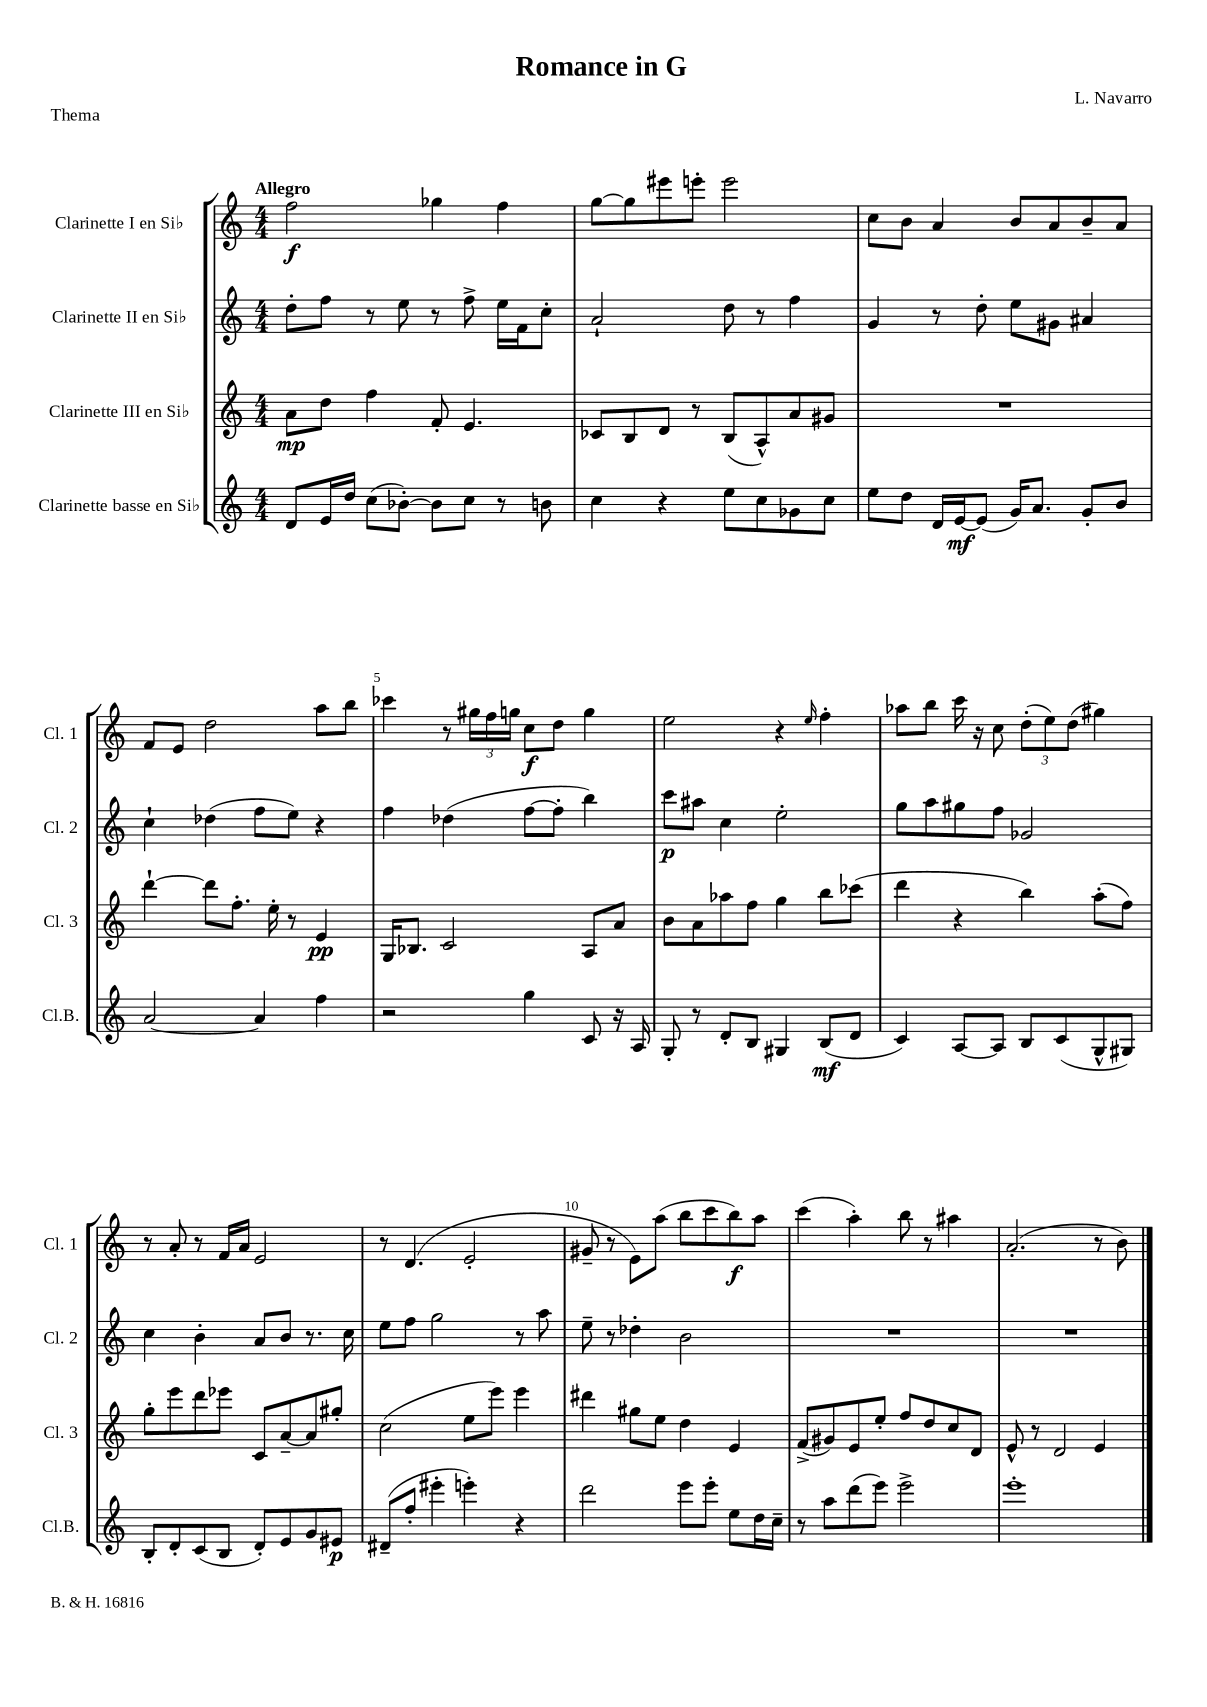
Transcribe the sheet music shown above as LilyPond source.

\header { title = "Romance in G" composer = "L. Navarro" piece = "Thema" }
<<
\new StaffGroup <<
\new Staff = "s0" \with { instrumentName = "Clarinette I en Sib" shortInstrumentName = "Cl. 1" } {
    \clef treble \key c \major \numericTimeSignature \time 4/4 \tempo "Allegro"
    f''2\f ges''4 f''4 |
    g''8~ g''8 eis'''8 e'''8-. e'''2 |
    c''8 b'8 a'4 b'8 a'8 b'8-- a'8 |
    f'8 e'8 d''2 a''8 b''8 |
    ces'''4 r8 \tuplet 3/2 { gis''16 f''16 g''16 } c''8\f d''8 g''4 |
    e''2 r4 \grace { e''16 } f''4-. |
    aes''8 b''8 c'''16 r16 c''8 \tuplet 3/2 { d''8-.( e''8) d''8( } gis''4) |
    r8 a'8-. r8 f'16 a'16 e'2 |
    r8 d'4.( e'2-. |
    gis'8-- r8 e'8) a''8( b''8 c'''8 b''8\f) a''8 |
    c'''4( a''4-.) b''8 r8 ais''4 |
    a'2.-.( r8 b'8) \bar "|." |
}
\new Staff = "s1" \with { instrumentName = "Clarinette II en Sib" shortInstrumentName = "Cl. 2" } {
    \clef treble \key c \major \numericTimeSignature \time 4/4
    d''8-. f''8 r8 e''8 r8 f''8-> e''16 f'16 c''8-. |
    a'2-! d''8 r8 f''4 |
    g'4 r8 d''8-. e''8 gis'8 ais'4 |
    c''4-! des''4( f''8 e''8) r4 |
    f''4 des''4( f''8~ f''8-. b''4) |
    c'''8\p ais''8 c''4 e''2-. |
    g''8 a''8 gis''8 f''8 ges'2 |
    c''4 b'4-. a'8 b'8 r8. c''16 |
    e''8 f''8 g''2 r8 a''8 |
    e''8-- r8 des''4-. b'2 |
    R1 |
    R1 \bar "|." |
}
\new Staff = "s2" \with { instrumentName = "Clarinette III en Sib" shortInstrumentName = "Cl. 3" } {
    \clef treble \key c \major \numericTimeSignature \time 4/4
    a'8\mp d''8 f''4 f'8-. e'4. |
    ces'8 b8 d'8 r8 b8( a8-^) a'8 gis'8 |
    R1 |
    d'''4~-! d'''8 f''8.-. e''16-. r8 e'4\pp |
    g16 bes8. c'2 a8 a'8 |
    b'8 a'8 aes''8 f''8 g''4 b''8 ces'''8( |
    d'''4 r4 b''4) a''8-.( f''8) |
    g''8-. e'''8 d'''8 ees'''8 c'8 a'8~-- a'8 gis''8-. |
    c''2( e''8 e'''8) e'''4 |
    dis'''4 gis''8 e''8 d''4 e'4 |
    f'8->( gis'8) e'8 e''8-. f''8 d''8 c''8 d'8 |
    e'8-^ r8 d'2 e'4 \bar "|." |
}
\new Staff = "s3" \with { instrumentName = "Clarinette basse en Sib" shortInstrumentName = "Cl.B." } {
    \clef treble \key c \major \numericTimeSignature \time 4/4
    d'8 e'16 d''16 c''8( bes'8~-.) bes'8 c''8 r8 b'8 |
    c''4 r4 e''8 c''8 ges'8 c''8 |
    e''8 d''8 d'16 e'16~\mf e'8( g'16) a'8. g'8-. b'8 |
    a'2~ a'4 f''4 |
    r2 g''4 c'8 r16 a16 |
    g8-. r8 d'8-. b8 gis4 b8\mf( d'8 |
    c'4) a8~ a8 b8 c'8( g8-^ gis8) |
    b8-. d'8-. c'8( b8 d'8-.) e'8 g'8 eis'8\p |
    dis'8--( f''8-. eis'''4-. e'''4-.) r4 |
    d'''2 e'''8 e'''8-. e''8 d''16 c''16-- |
    r8 a''8 d'''8( e'''8) e'''2-> |
    e'''1-. \bar "|." |
}
>>
>>
\layout { \context { \Score \override BarNumber.break-visibility = ##(#f #t #t) barNumberVisibility = #(every-nth-bar-number-visible 5) } }
